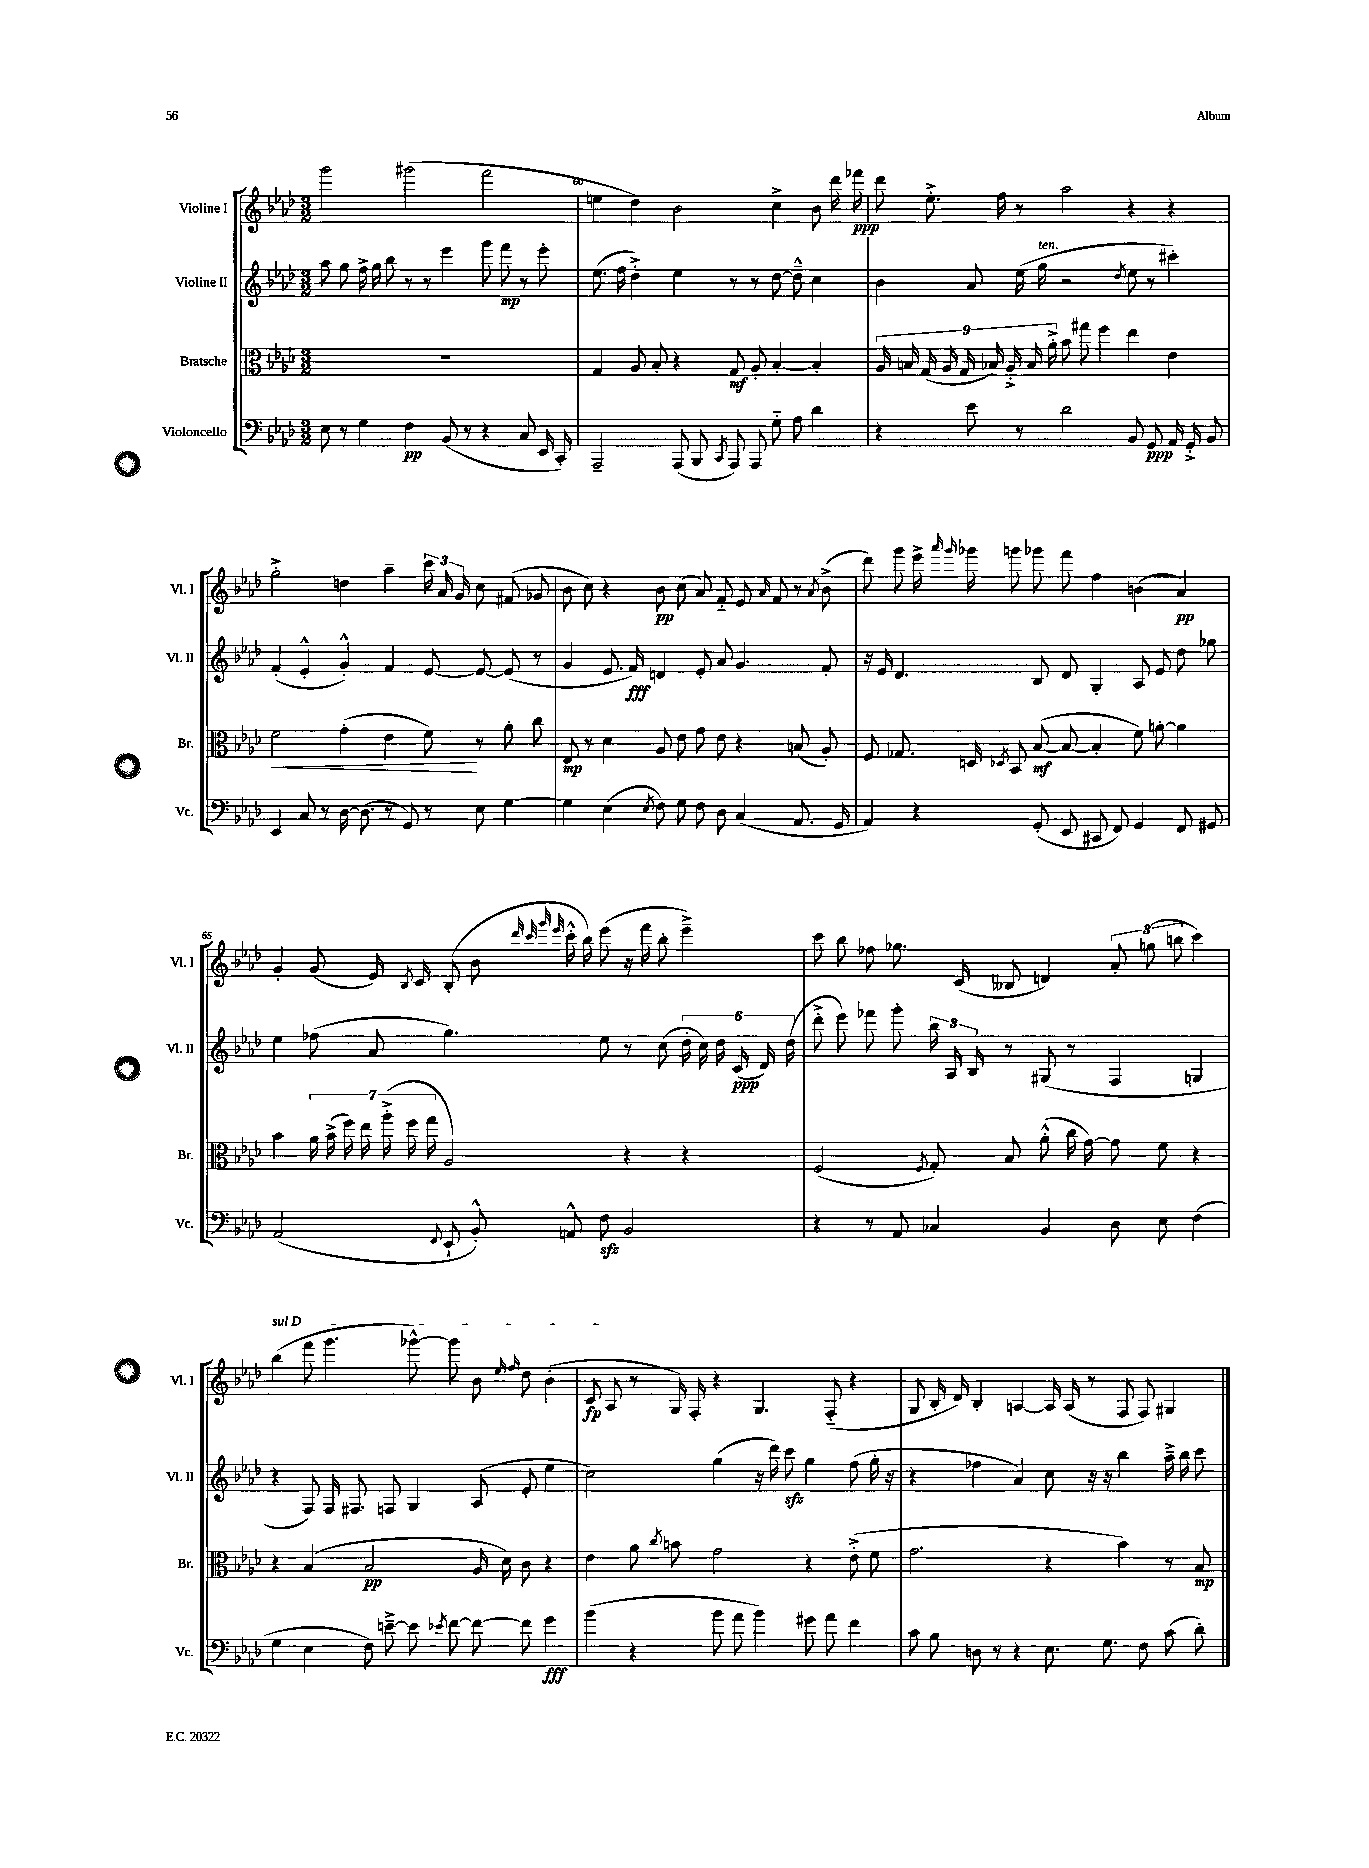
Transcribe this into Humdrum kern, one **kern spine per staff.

**kern	**kern	**kern	**kern
*staff4	*staff3	*staff2	*staff1
*clefF4	*clefC3	*clefG2	*clefG2
*k[b-e-a-d-]	*k[b-e-a-d-]	*k[b-e-a-d-]	*k[b-e-a-d-]
*M3/2	*M3/2	*M3/2	*M3/2
8E-	1.r	8aa-	2ggg
8r	.	8gg	.
4G	.	16ff^	.
.	.	16gg	.
.	.	8bb-	.
4F	.	8r	(2ggg#
.	.	8r	.
(8BB-	.	4eee-	.
8r	.	.	.
4r	.	8ggg	2fff
.	.	8fff	.
8C	.	8r	.
16EE-	.	8eee-'	.
16CC')	.	.	.
=	=	=	=
2AAA-~	4G	(8.ee-	4ee
.	.	16ff	.
.	8A-	4dd-'^)	4dd-)
.	8B-'	.	.
(8AAA-	4r	4ee-	2b-
8BBB-	.	.	.
8qCC	.	.	.
8AAA-)	8G	8r	.
8AAA-	8A-'	8r	.
8G'~	[4B-'	[8dd-	4cc^
8A-	.	8dd-~^^]	.
4d-	4B-']	4cc	8b-
.	.	.	16ddd-
.	.	.	16fff-
=	=	=	=
4r	18A-	4b-	8ddd-
.	18B	.	.
.	(18G	.	.
.	.	.	8.ee-'^
.	18A-	.	.
.	18G	.	.
8e-	.	8a-	.
.	18B-)	.	.
.	.	.	16ff
.	18A-'^	.	.
8r	.	(16ee-	8r
.	18B-	.	.
.	.	16gg	.
.	18a-'^	.	.
2d-	8b-	2r	2aa-
.	8gg#	.	.
.	4ff	.	.
.	.	8qdd-	.
8BB-	4ee-	8ee-	4r
8GG	.	8r	.
16AA-	4e-	4ccc#')	4r
16GG'^	.	.	.
8BB-	.	.	.
=	=	=	=
4EE-	2f	(4f'	2gg'^
8C	.	4e-'^^	.
8r	.	.	.
[16D-	(4g'	4g'^^)	4dd
(8.D-]	.	.	.
8r	4e-	4f	4aa-~
8GG)	.	.	.
8r	8f)	[8e-	24ccc
.	.	.	24a-
.	.	.	24g
8E-	8r	8e-_	8cc
[4G	8a-'	(8e-]	(8f#
.	8cc	8r	8g-
=	=	=	=
4G]	8E-	4g	8b-
.	8r	.	8cc)
(4E-	4d-	8.e-	4r
.	.	16f)	.
8qE-	.	.	.
8F)	8A-	4d	8b-
8G	8e-	.	(8cc
8F	8g	8e-'	8a-)
8D-	8e-	8a-	8f'~
(4C	4r	4.g	8e-
.	.	.	16qqa-
.	.	.	8f
8.AA-	(8B	.	8r
.	.	.	8qa-
.	8A-')	8f'	(8b-^
16GG	.	.	.
=	=	=	=
4AA-)	8F	16r	8ddd-)
.	.	16e-	.
.	8.G-	4.d-	8ggg
4r	.	.	16eee-^
.	.	.	16qqaaa-
.	.	.	16qqggg
.	16D	.	16ggg-
.	8qD-	.	.
.	8BB-	.	8ggg
(8GG'	([8B-	8B-	8ggg-
8EE-	8B-_	8d-	8fff
8CC#	4B-']	4G'	4ff
8FF)	.	.	.
4GG	8f)	8A-	(4b
.	[8a'	8e-	.
8FF	4a]	8dd-	4a-)
8GG#	.	8gg-	.
=	=	=	=
(2AA-	4b-	4ee-	4g'
.	28a-	(8ff-	(8g
.	(28b-^	.	.
.	28ff)	.	.
.	28ee-	.	.
.	.	8a-	16e-)
.	(28aa-'^	.	.
.	28ff	.	.
.	.	.	8qB-
.	.	.	16c
.	28gg	.	.
8qqFF	.	.	.
8EE-`	2A-)	4.gg)	(8B-'
8BB-'^^)	.	.	8b-
.	.	.	32qqddd-
.	.	.	32qqccc
.	.	.	32qqggg
.	.	.	32qqeee-
8AA^^	.	.	16ccc'^^
.	.	.	16bb-)
8F	.	8ee-	(8eee-
2BB-	4r	8r	16r
.	.	.	16fff
.	.	(8cc	8bb-'
.	4r	24dd-'	4eee-~^)
.	.	24cc)	.
.	.	24dd-	.
.	.	(24c	.
.	.	24d-)	.
.	.	(24dd-	.
=	=	=	=
4r	(2F	8ddd-'^	8ccc
.	.	8eee-)	8bb-
8r	.	8fff-	8ff-
8AA-	.	8ggg'	8.gg-
.	8qF	.	.
4C-	8G')	24bb-	.
.	.	24A-	.
.	.	.	(16c
.	.	24B-	.
.	8B-	8r	8B--
4BB-	(8a-'^^	(8G#	4d)
.	16cc	8r	.
.	[16g)	.	.
8D-	8g]	4F	12a-'
.	.	.	(12gg
8E-	8f	.	.
.	.	.	12bb
(4F	4r	4G	4ccc)
=	=	=	=
4G	4r	4r	(4bb-
4E-	(4B-	8F)	8fff
.	.	16F	4.ggg
.	.	8.F#	.
8F)	2B-	.	.
[8e~^	.	8F	.
8e]	.	4G	[8ggg-^^)
8qe-	.	.	.
[8f	.	.	8ggg-]
8f_	16A-	(8A-	8b-
.	16d-)	.	.
.	.	.	16qqee-
.	.	.	16qqff
8f]	8c	8e-'	8dd-
4g	4r	4ee-	(4b-'
=	=	=	=
(4b-	4e-	2cc)	8c
.	.	.	8A-
4r	8a-	.	8r
.	8qcc	.	.
.	8b	.	16G)
.	.	.	16F'
8b-	2g	(4gg	4r
8a-	.	.	.
4b-)	.	16r	4.G
.	.	16ddd-)	.
.	.	8ccc	.
8g#	4r	4gg	.
8a-	.	.	(8F'~
4f	(8e-'^	(8ff	4r
.	8f	16gg'	.
.	.	16r	.
=	=	=	=
8c	2.g	4r	8G
8B-	.	.	16B-'
.	.	.	16d-)
8D	.	4ff-	4B-'
8r	.	.	.
4r	.	4a-)	[4A
8.E-	4r	8cc	16A]
.	.	.	(16A
.	.	16r	8r
8.G	.	16r	.
.	4b-)	4bb-	8F
8F	.	.	8F)
(8c	8r	16aa-~^	4G#
.	.	16bb-	.
8d-')	8B-	8ccc	.
==	==	==	==
*-	*-	*-	*-
